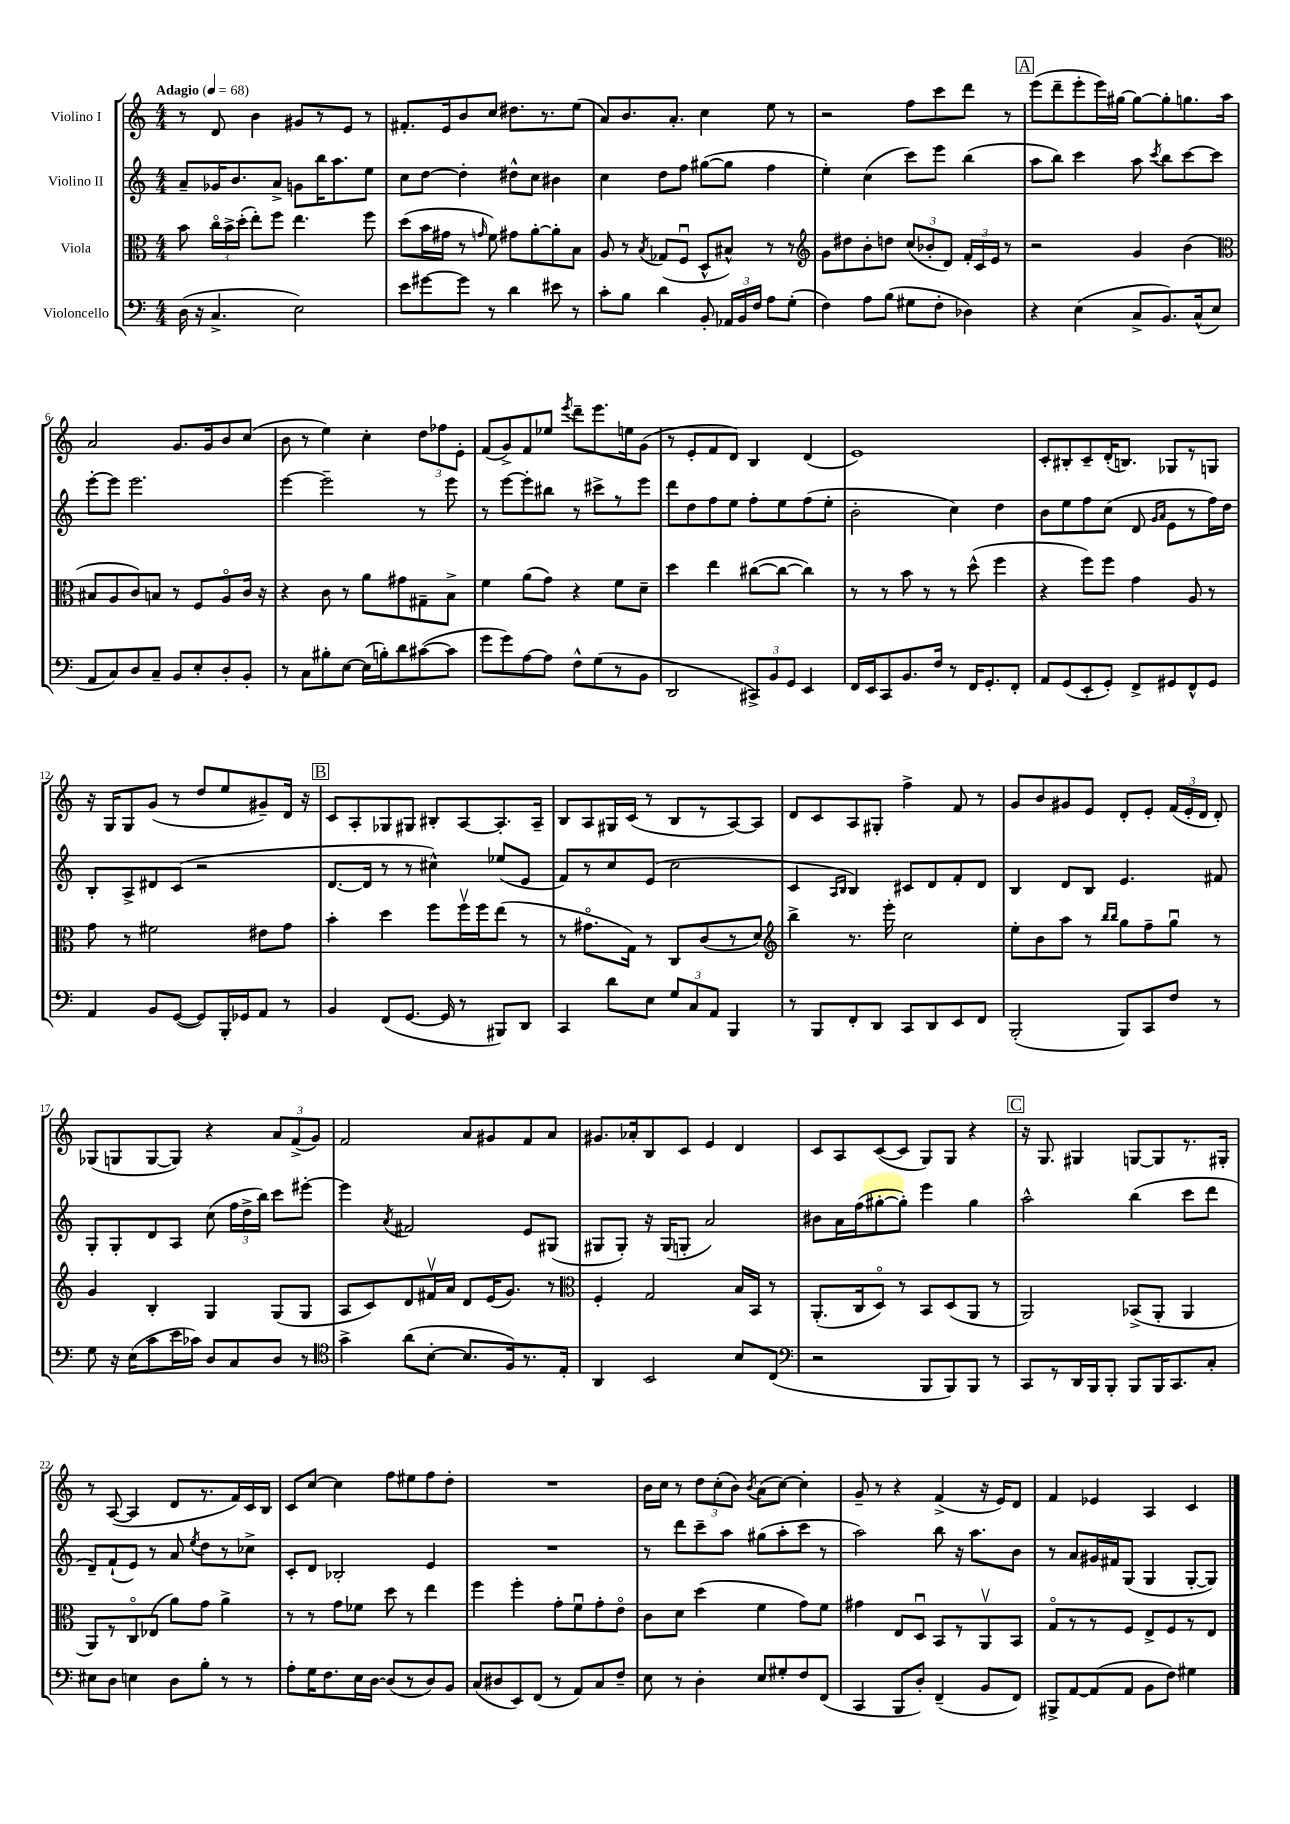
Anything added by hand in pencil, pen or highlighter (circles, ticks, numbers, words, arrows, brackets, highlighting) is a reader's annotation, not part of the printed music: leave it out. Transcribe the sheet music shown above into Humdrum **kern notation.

**kern	**kern	**kern	**kern
*staff4	*staff3	*staff2	*staff1
*clefF4	*clefC3	*clefG2	*clefG2
*k[]	*k[]	*k[]	*k[]
*M4/4	*M4/4	*M4/4	*M4/4
*MM68	*MM68	*MM68	*MM68
(16D	8b	8a~	8r
16r	.	.	.
4.C^	24cco	16g-	8d
.	24b^	.	.
.	.	8.b	.
.	(24dd'	.	.
.	8ee')	.	4b
.	8ff	8a^	.
2E)	4.ee	8g	8g#
.	.	16bb	8r
.	.	8.aa	.
.	.	.	8e
.	8ff	8ee	8r
=	=	=	=
8e	(8dd	8cc	8.f#'
[8g#	16b	[8dd	.
.	16g#	.	16e
8g#]	8r	4dd']	8b
.	16qqg	.	.
8r	8f)	.	8cc
4d	8g#	8dd#^^	8.dd#
.	[8a'	8cc	.
.	.	.	8.r
8e#	8a']	4b#	.
8r	8B	.	(8ee
=	=	=	=
8c'	8A	4cc	8a)
8B	8r	.	8.b
.	8qB	.	.
4d	(8G-	8dd	.
.	.	.	8.a'
.	8Fu	8ff	.
8BB'	8D^^	([8gg#	4cc
24AA-	8B#^^)	8gg#]	.
24BB	.	.	.
24F	.	.	.
8A	8r	4ff	8ee
(8G'	8r	.	8r
=	=	=	=
*	*clefG2	*	*
4F)	8g	4ee')	2r
.	8dd#	.	.
8A	8b'	(4cc	.
(8B	8dd	.	.
8G#	(12cc	8ccc)	8ff
.	12b-'	.	.
8F'	.	8eee	8ccc
.	12d)	.	.
4D-)	24f'	(4bb	8ddd
.	24c	.	.
.	24e	.	.
.	8r	.	8r
=	=	=	=
4r	2r	8aa	(8eee
.	.	8bb)	8ddd~
(4E	.	4ccc	8eee'
.	.	.	16eee)
.	.	.	[16gg#
8C^	4g	8aa	8gg#_
.	.	8qccc	.
8.BB)	.	8bb	8gg#']
.	(4b	[8ccc	8.gg
(16C^^	.	.	.
8E	.	8ccc]	.
.	.	.	16aa
=	=	=	=
*	*clefC3	*	*
8AA	8B#	[8eee'	2a
8C)	8A	8eee]	.
8D	8c)	2.eee	.
8C~	8B	.	.
8BB	8r	.	8.g
8E'	8F	.	.
.	.	.	16g
8D'	8Ao	.	8b
8BB'	16c	.	(8cc
.	16r	.	.
=	=	=	=
8r	4r	[4eee	8b
8C	.	.	8r
8B#'	8c	2eee~]	4ee)
[8E	8r	.	.
(16E]	8a	.	4cc'
16B')	.	.	.
8d	8g#	.	.
([8c#	8G#~	8r	12dd
.	.	.	12ff-
8c#]	8B^	8eee	.
.	.	.	12e'
=	=	=	=
8g	4f	8r	(8f
8g)	.	[8eee	8g^)
[8A	(8a	8eee']	8f
8A]	8g)	8bb#	8ee-
.	.	.	8qeee
8F^^	4r	8r	8ddd~
(8G	.	8ccc#^	8.eee
8r	8f	8r	.
.	.	.	16ee
8BB	8d~	8eee	(8g
=	=	=	=
2DD	4dd	8ddd	8r
.	.	8dd	8e'
.	4ee	8ff	8f
.	.	8ee	8d)
12CC#^)	([8cc#	8ff'	4B
12BB	.	.	.
.	8cc#_	8ee	.
12GG	.	.	.
4EE	4cc#])	(8ff	(4d
.	.	8ee'	.
=	=	=	=
16FF	8r	2b'	1e)
16EE	.	.	.
8CC	8r	.	.
8.BB	8b	.	.
.	8r	.	.
16F	.	.	.
8r	8r	4cc)	.
16FF	(8dd^^	.	.
8.GG'	.	.	.
.	4ff	4dd	.
8FF'	.	.	.
=	=	=	=
8AA	4r	8b	8c'
(8GG	.	8ee	8B#'
8EE'	8ff)	8ff	8c~
8GG')	8ff	(8cc	(16d'
.	.	.	8.B)
8FF^	4g	8d	.
.	.	16qqg	.
.	.	16qqa	.
8GG#	.	8e	8G-
8FF^^	8A	8r	8r
8GG#	8r	16ff)	8G
.	.	16dd	.
=	=	=	=
4AA	8g	8B'	16r
.	.	.	16G
.	8r	8A^	8G
8BB	2f#	8d#	(8g
([8GG	.	(8c	8r
8GG])	.	2r	8dd
16BBB'	.	.	8ee
16GG-	.	.	.
8AA	8e#	.	8g#~)
8r	8g	.	16d
.	.	.	16r
=	=	=	=
4BB	4b'	[8.d	8c
.	.	.	8A'
.	.	16d]	.
(8FF	4dd	8r	8G-
[8.GG	.	8r	8G#
.	8ff	4cc#^^)	8B#'
16GG]	.	.	.
8r	16ffv	.	[8A
.	16ff	.	.
8BBB#)	(8ee	(8ee-	8.A']
8DD	8r	8e	.
.	.	.	16A~
=	=	=	=
4CC	8r	8f)	8B
.	8.g#o	8r	8A
8d	.	8cc	16G#
.	16G)	.	(16c
8E	8r	(8e	8r
12G	8C	2cc	8B
12C	.	.	.
.	(8c	.	8r
12AA	.	.	.
4BBB	8r	.	[8A)
.	8d)	.	8A]
=	=	=	=
*	*clefG2	*	*
8r	4bb^	4c	8d
8BBB	.	.	8c
.	.	16qqA	.
.	.	16qqB	.
8FF'	8.r	4B)	8A
8DD	.	.	8G#'
.	16eee'	.	.
8CC	2cc	8c#	4ff^
8DD	.	8d	.
8EE	.	8f'	8f
8FF	.	8d	8r
=	=	=	=
(2BBB'	8ee'	4B	8g
.	8b	.	8b
.	8aa	8d	8g#
.	8r	8B	8e
.	16qqbb	.	.
.	16qqbb	.	.
8BBB)	8gg	4.e	8d'
8CC	8ff~	.	8e'
8F	8ggu	.	(24f
.	.	.	24e'
.	.	.	24d
8r	8r	8f#	8d')
=	=	=	=
8G	4g	8G'	(8G-
16r	.	8G'	8G
(16E	.	.	.
8c	4B'	8d	[8G
16e	.	8A	8G])
16c-)	.	.	.
8D	4G	(8cc	4r
8C	.	24ff	.
.	.	24dd^	.
.	.	24bb)	.
8D	(8G	8ccc	12a
.	.	.	(12f^
8r	8G	[8eee#'	.
.	.	.	12g)
=	=	=	=
*clefC4	*	*	*
4g^	8A	4eee#]	2f
.	8c)	.	.
.	.	8qa	.
(8a	8d	2f#	.
[8B'	16f#v	.	.
.	16a	.	.
8.B]	8d	.	8a
.	(16e	.	8g#
16F)	8.g)	.	.
8.r	.	8e	8f
.	8r	(8G#	8a
16E'	.	.	.
=	=	=	=
*	*clefC3	*	*
4AA	4F'	8G#	8.g#
.	.	8G#')	.
.	.	.	16a-'
2BB	2G	16r	8B
.	.	(16G#	.
.	.	8G'	8c
.	.	2a)	4e
8B	16B	.	4d
.	16BB	.	.
(8C	8r	.	.
=	=	=	=
*clefF4	*	*	*
2r	(8.AA'	8b#	8c
.	.	16a	8A
.	16C	(16ff	.
.	8Do)	[8gg#'	([8c
.	8r	8gg#'])	8c]
8BBB	8BB	4eee	8G)
8BBB)	(8D	.	8G
8BBB	8AA	4gg#	4r
8r	8r	.	.
=	=	=	=
8CC	2AA)	2aa^^	16r
.	.	.	8.G
8r	.	.	.
16DD	.	.	4G#
16BBB	.	.	.
8BBB'	.	.	.
8BBB	(8BB-^	(4bb	[8G
16BBB	8AA'	.	8G]
8.CC	.	.	.
.	4AA	8ccc	8.r
8C'	.	8ddd	.
.	.	.	16G#'
=	=	=	=
8E#	8AA)	8d~)	8r
8D	8r	(8f`	([8A
4E	8Co	8e)	4A]
.	(8E-	8r	.
8D	8a)	8a	8d
.	.	8qee	.
8B'	8g	8dd	8.r
8r	4a^	8r	.
.	.	.	16f)
8r	.	8cc-^	16c
.	.	.	16B
=	=	=	=
8A'	8r	8c'	8c
16G	8r	8d	[8cc
8.F	.	.	.
.	8g	2B-'	4cc]
16E	8f-	.	.
[16D	.	.	.
(8D]	8dd	.	8ff
8r	8r	.	8ee#
8D)	4ee	4e	8ff
8BB	.	.	8dd'
=	=	=	=
(8C	4ff	1r	1r
8D#	.	.	.
8EE)	4ff'	.	.
(8FF	.	.	.
8r	8g'	.	.
8AA)	8fu	.	.
8C	8g'	.	.
8F~	8eo	.	.
=	=	=	=
8E	8c	8r	16b
.	.	.	16cc
8r	8d	8ddd	8r
4D'	(4dd	8ccc~	12dd
.	.	.	(12cc'
.	.	8aa	.
.	.	.	12b)
.	.	.	8qb
8E	4f	(8gg#	(8a
8G#'	.	8aa'	[8cc)
8F	8g)	8ccc	4cc']
(8FF	8f	8r	.
=	=	=	=
4CC	4g#	2aa)	8g~
.	.	.	8r
8BBB	8E	.	4r
8D')	8Du	.	.
(4FF~	8BB	8bb	(4f^
.	8r	16r	.
.	.	8.aa	.
8BB	8AAv	.	16r
.	.	.	16e)
8FF)	8BB	8b	8d
=	=	=	=
8BBB#^	8Go	8r	4f
[8AA	8r	8a	.
(8AA]	8r	16g#	4e-
.	.	16f#	.
8AA	8F	(8G	.
8BB	8E^	4G	4A
8F)	8F	.	.
4G#	8r	[8G'	4c
.	8E	8G])	.
==	==	==	==
*-	*-	*-	*-
